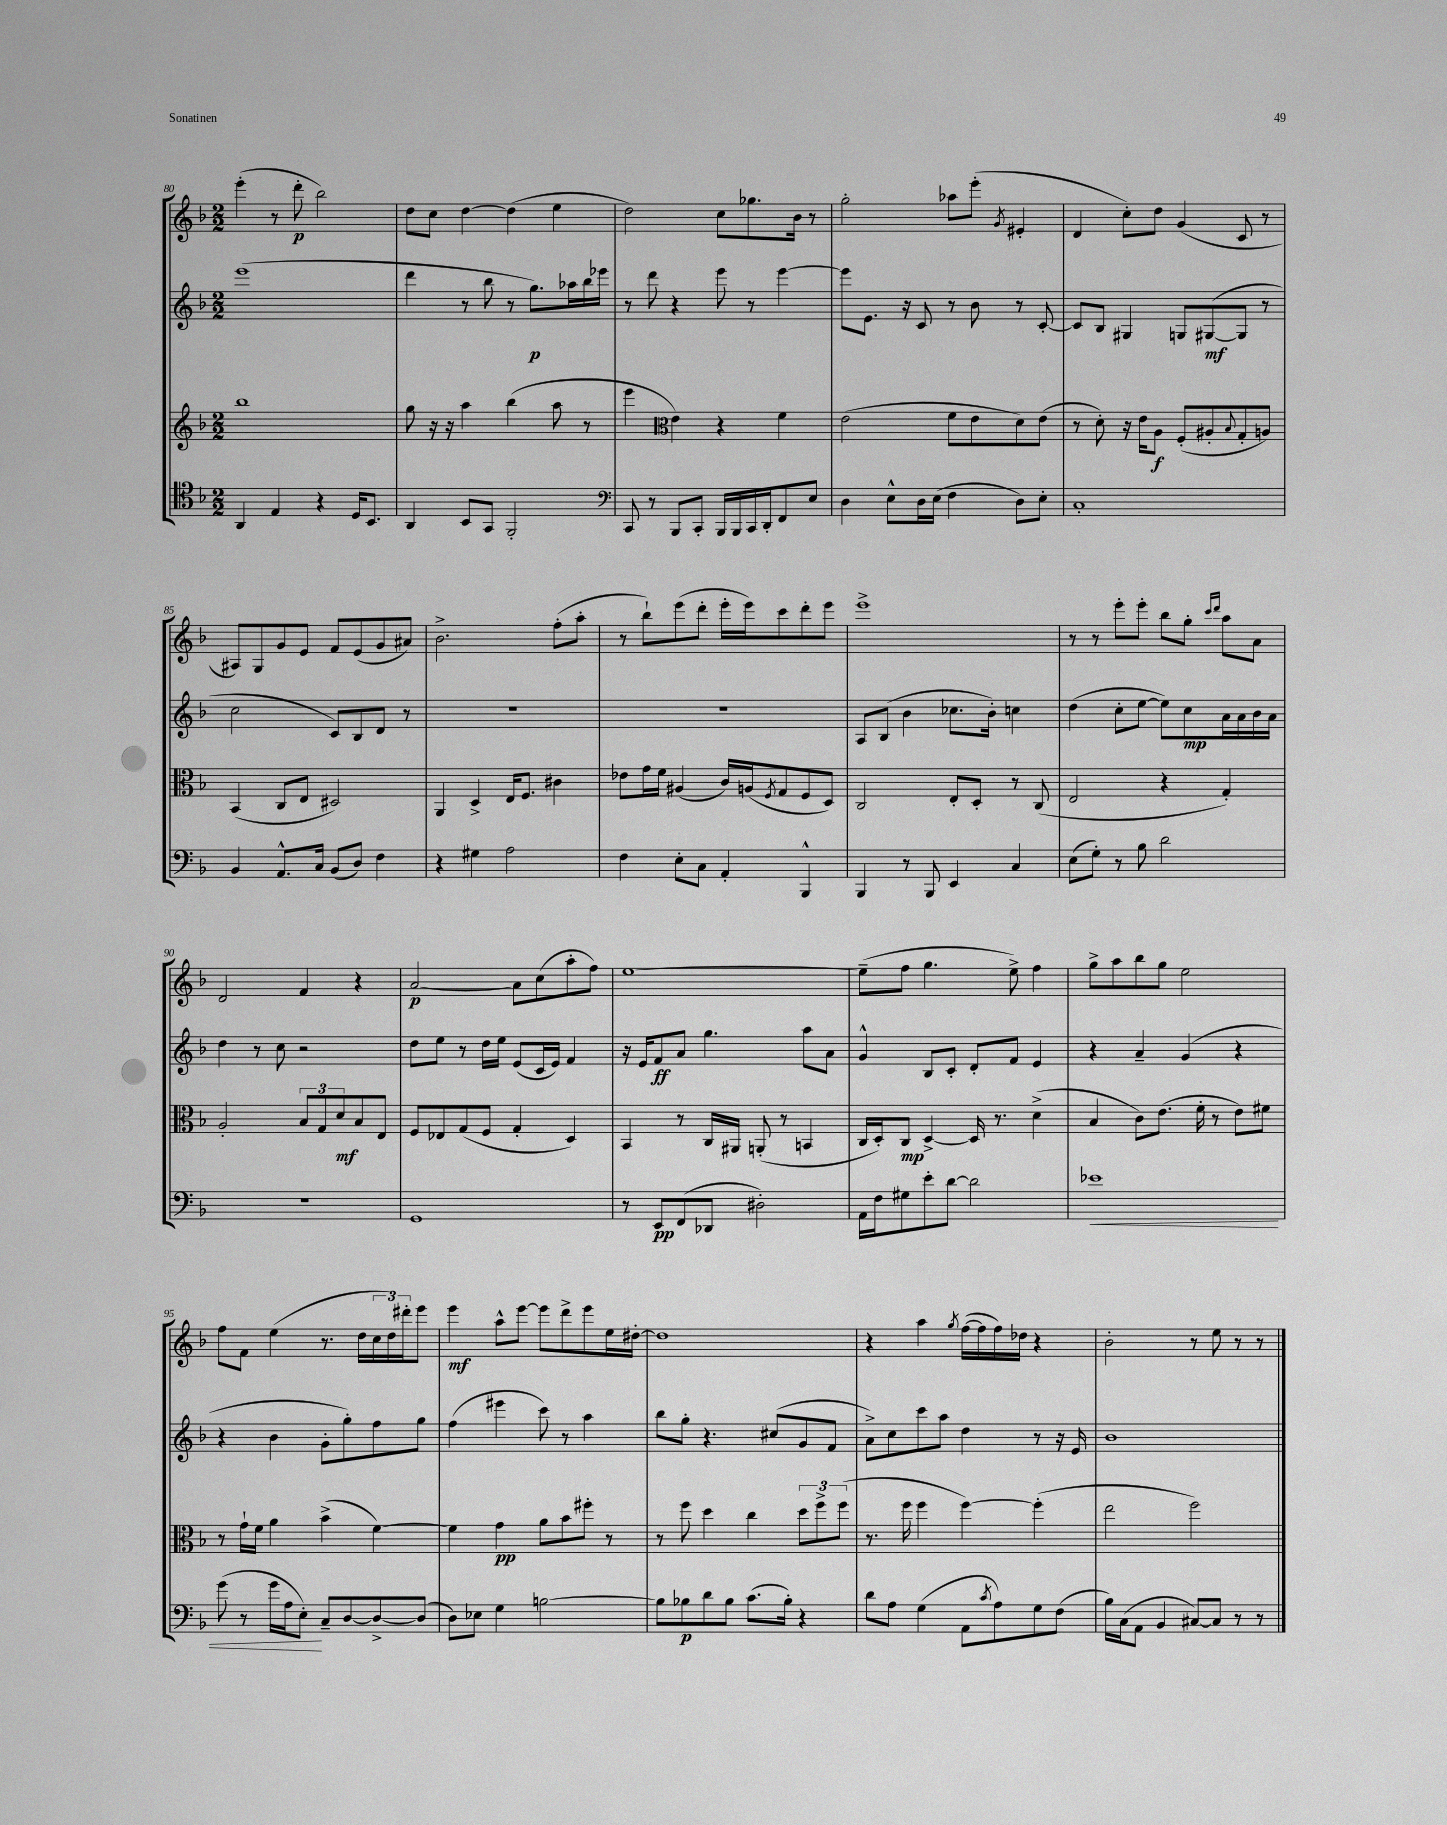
<<
\new StaffGroup <<
\new Staff = "s0" {
    \clef treble \key f \major \numericTimeSignature \time 2/2
    e'''4-.( r8 d'''8-.\p bes''2) |
    d''8 c''8 d''4~ d''4( e''4 |
    d''2) c''8 ges''8. bes'16 r8 |
    g''2-. aes''8 e'''8-.( \acciaccatura { g'8 } eis'4-. |
    d'4 c''8-.) d''8 g'4( c'8 r8 |
    ais8) g8 g'8 e'8 f'8 e'8( g'8 ais'8) |
    bes'2.-> f''8-.( a''8-. |
    r8 bes''8-!) e'''8( d'''8-. e'''16-. e'''16) c'''8 d'''8-. e'''8 |
    e'''1-> |
    r8 r8 e'''8-. e'''8-. bes''8 g''8-. \grace { c'''16 d'''16 } a''8 a'8 |
    d'2 f'4 r4 |
    a'2~\p a'8 c''8( a''8-. f''8) |
    e''1~ |
    e''8--( f''8 g''4. e''8->) f''4 |
    g''8-> a''8 bes''8 g''8 e''2 |
    f''8 f'8 e''4( r8. d''16 \tuplet 3/2 { c''16 d''16) dis'''16-. } e'''8 |
    e'''4\mf a''8-^ e'''8~ e'''8 d'''8-> e'''8 e''16 dis''16~-. |
    dis''1 |
    r4 a''4 \acciaccatura { g''8 } f''16~( f''16 f''16) des''16 r4 |
    bes'2-. r8 e''8 r8 r8 \bar "|." |
}
\new Staff = "s1" {
    \clef treble \key f \major \numericTimeSignature \time 2/2
    e'''1( |
    d'''4 r8 bes''8 r8 g''8.\p) aes''16 bes''16 ees'''16 |
    r8 d'''8 r4 e'''8 r8 e'''4~ |
    e'''8 e'8. r16 c'8 r8 bes'8 r8 c'8~-. |
    c'8 bes8 gis4 g8 gis8~\mf( gis8 r8 |
    c''2 c'8) bes8 d'8 r8 |
    R1 |
    R1 |
    a8 bes8( bes'4 ces''8. bes'16-.) c''4 |
    d''4( c''8-. e''8~ e''8) c''8\mp a'16 a'16 bes'16 a'16 |
    d''4 r8 c''8 r2 |
    d''8 e''8 r8 d''16 e''16 e'8( c'16 e'16) f'4 |
    r16 e'16 f'8\ff a'8 g''4. a''8 a'8 |
    g'4-^ bes8 c'8-. d'8-. f'8 e'4 |
    r4 a'4-- g'4( r4 |
    r4 bes'4 g'8-. g''8-.) f''8 g''8 |
    f''4( eis'''4 c'''8) r8 a''4 |
    bes''8 g''8-. r4. cis''8( g'8 f'8 |
    a'8->) c''8 c'''8 a''8 d''4 r8 r16 e'16 |
    bes'1 \bar "|." |
}
\new Staff = "s2" {
    \clef treble \key f \major \numericTimeSignature \time 2/2
    bes''1 |
    g''8 r16 r16 a''4 bes''4( a''8 r8 |
    e'''4 \clef alto e'4) r4 f'4 |
    e'2( f'8 e'8 d'8) e'8( |
    r8 d'8-.) r16 e'16 a8\f f8-.( ais8-. \appoggiatura { bes8 } g8-. a8) |
    bes,4( c8 e8 dis2) |
    a,4 d4-> e16 f8. cis'4 |
    ees'8 g'16 f'16 ais4( c'16) a16( \acciaccatura { f8 } g8 f8 d8) |
    c2 e8-. d8-. r8 c8( |
    e2 r4 g4-.) |
    a2-. \tuplet 3/2 { bes8 g8 d'8\mf } bes8 e8 |
    f8 ees8 g8( f8 g4-. d4) |
    bes,4 r8 c16 ais,16 a,8-.( r8 b,4 |
    c16 d16-.) c8\mp d4~-> d16 r8. d'4->( |
    bes4 c'8) e'8.( f'16-. r8 e'8) fis'8 |
    r8 g'16-! f'16 a'4 bes'4->( f'4~) |
    f'4 g'4\pp a'8 bes'8 fis''8-. r8 |
    r8 f''8 d''4 c''4 \tuplet 3/2 { d''8 f''8-> f''8( } |
    r8. f''16 f''4 f''4~) f''4-.( |
    e''2 f''2) \bar "|." |
}
\new Staff = "s3" {
    \clef tenor \key f \major \numericTimeSignature \time 2/2
    a,4 e4 r4 d16 bes,8. |
    a,4 bes,8 g,8 f,2-. |
    \clef bass c,8 r8 bes,,8 c,8-. bes,,16 bes,,16 c,16 d,16-. f,8 e8 |
    d4 e8-^ d16 e16( f4 d8) e8-. |
    c1-. |
    bes,4 a,8.-^ c16 bes,8( d8) f4 |
    r4 gis4 a2 |
    f4 e8-. c8 a,4-. bes,,4-^ |
    bes,,4 r8 bes,,8 e,4 c4 |
    e8( g8-.) r8 bes8 d'2 |
    R1 |
    g,1 |
    r8 e,8\pp f,8( des,8 dis2-.) |
    a,16 f16 gis8 e'8-. d'8~ d'2 |
    ees'1\< |
    g'8( r8 g'16 a16 e8-.\!) c8-- d8~ d8~-> d8( |
    d8) ees8 g4 b2~ |
    b8 bes8\p d'8 bes8 c'8.( bes16-.) r4 |
    d'8 a8 g4( a,8 \acciaccatura { c'8 } a8) g8 f8( |
    bes16) c16( a,8 bes,4 cis8~) cis8 r8 r8 \bar "|." |
}
>>
>>
\layout { \context { \Score currentBarNumber = #80 } }
